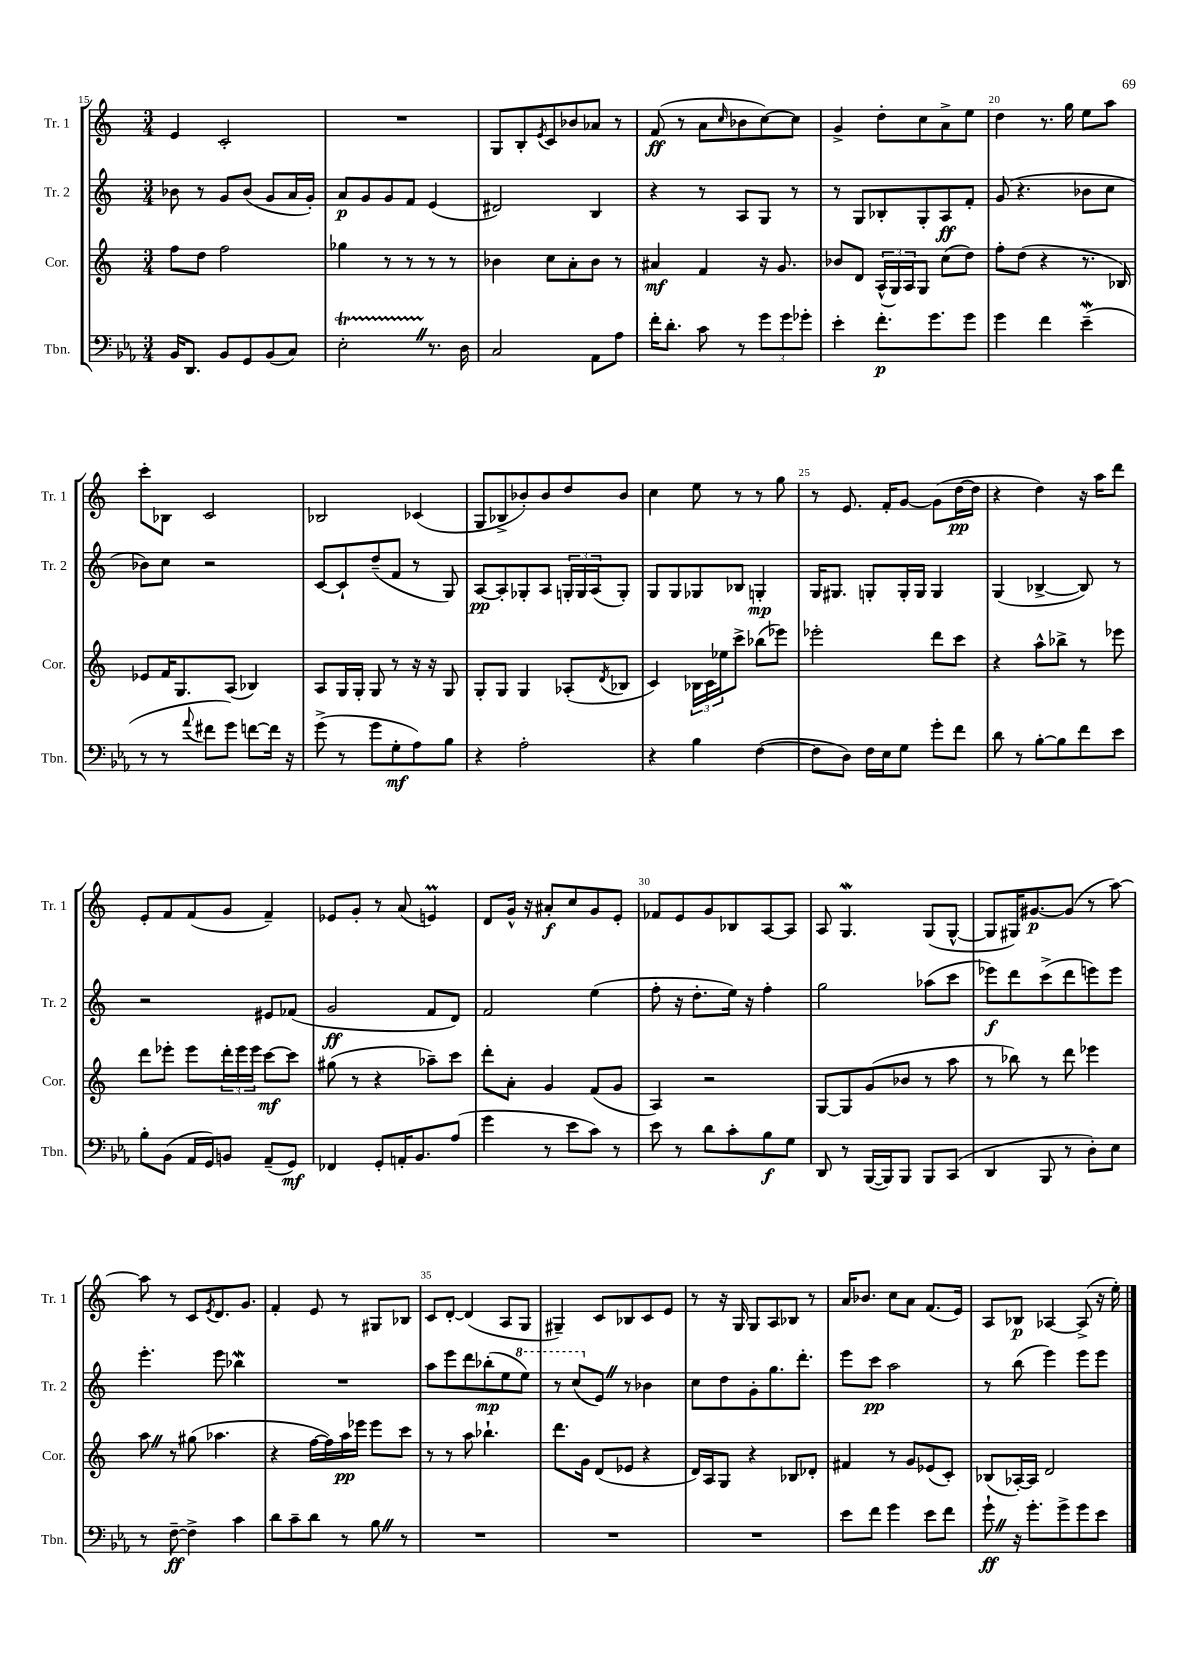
<<
\new StaffGroup <<
\new Staff = "s0" \with { instrumentName = "Tr. 1" shortInstrumentName = "Tr. 1" } {
    \clef treble \key c \major \numericTimeSignature \time 3/4
    e'4 c'2-. |
    R2. |
    g8 b8-. \acciaccatura { e'8 } c'8 bes'8 aes'8 r8 |
    f'8\ff( r8 a'8 \grace { c''16 } bes'8 c''8~) c''8 |
    g'4-> d''8-. c''8 a'8-> e''8 |
    d''4 r8. g''16 e''8 a''8 |
    c'''8-. bes8 c'2 |
    bes2 ces'4( |
    g8 bes8-> bes'8-.) bes'8 d''8 bes'8 |
    c''4 e''8 r8 r8 g''8 |
    r8 e'8. f'16-. g'8~ g'8( d''16~\pp d''16 |
    r4 d''4) r16 a''16 d'''8 |
    e'8-. f'8 f'8( g'8 f'4--) |
    ees'8 g'8-. r8 a'8( e'4\prall) |
    d'8 g'16-^ r16 ais'8-.\f c''8 g'8 e'8-. |
    fes'8 e'8 g'8 bes8 a8~ a8 |
    a8 g4.\mordent g8( g8~-^ |
    g8 gis16) gis'8.~\p gis'8( r8 a''8~) |
    a''8 r8 c'8 \acciaccatura { e'8 } d'8. g'8. |
    f'4-. e'8 r8 gis8 bes8 |
    c'8 d'8~-. d'4( a8 g8 |
    gis4--) c'8 bes8 c'8 e'8 |
    r8 r16 g16 g8 a8 bes8 r8 |
    a'16 bes'8. c''8 a'8 f'8.( e'16) |
    a8 bes8\p aes4~ aes8->( r16 e''16-.) \bar "|." |
}
\new Staff = "s1" \with { instrumentName = "Tr. 2" shortInstrumentName = "Tr. 2" } {
    \clef treble \key c \major \numericTimeSignature \time 3/4
    bes'8 r8 g'8 bes'8( g'8 a'16 g'16-.) |
    a'8\p g'8 g'8 f'8 e'4( |
    dis'2) b4 |
    r4 r8 a8 g8 r8 |
    r8 g8 bes8-. g8-. a8\ff f'8-. |
    g'8( r4. bes'8 c''8 |
    bes'8) c''8 r2 |
    c'8~ c'8-! d''8--( f'8 r8 g8) |
    a8~\pp a8-. ges8-. a8 \tuplet 3/2 { g16-. g16 a16( } g8-.) |
    g8 g8 ges8 bes8 g4-.\mp |
    g16 gis8. g8-. g16-. g16 g4 |
    g4( bes4~-> bes8) r8 |
    r2 eis'8 fes'8( |
    g'2\ff f'8 d'8) |
    f'2 e''4( |
    f''8-. r16 d''8.-. e''16) r16 f''4-. |
    g''2 aes''8( c'''8 |
    ees'''8\f) d'''8 c'''8->( d'''8 e'''8) e'''8 |
    e'''4.-. e'''8 bes''4\mordent |
    R2. |
    a''8 e'''8 d'''8 bes''8-.\mp( e''8 \ottava #1 e'''8) |
    r8 c'''8( \ottava #0 e'8) \once \override BreathingSign.text = \markup { \musicglyph "scripts.caesura.straight" } \breathe r8 bes'4 |
    c''8 d''8 g'8-. g''8. d'''8.-. |
    e'''8 c'''8\pp a''2 |
    r8 b''8( e'''4) e'''8 e'''8 \bar "|." |
}
\new Staff = "s2" \with { instrumentName = "Cor." shortInstrumentName = "Cor." } {
    \clef treble \key c \major \numericTimeSignature \time 3/4
    f''8 d''8 f''2 |
    ges''4 r8 r8 r8 r8 |
    bes'4 c''8 a'8-. bes'8 r8 |
    ais'4\mf f'4 r16 g'8. |
    bes'8 d'8 \tuplet 3/2 { a16-^( g16) a16 } g8 c''8( d''8) |
    f''8-. d''8( r4 r8. bes16) |
    ees'8 f'16 g8. a8( bes4) |
    a8 g16 g16-. g8 r8 r16 r16 g8 |
    g8-. g8 g4 aes8-.( \acciaccatura { d'8 } bes8 |
    c'4) \tuplet 3/2 { bes16 c'16 ees''16 } c'''8-> bes''8( ees'''8) |
    ees'''2-. d'''8 c'''8 |
    r4 a''8-^ bes''8-> r8 ees'''8 |
    d'''8 ees'''8-. ees'''8 \tuplet 3/2 { d'''16-. ees'''16 ees'''16 } c'''8~\mf c'''8 |
    gis''8( r8 r4 aes''8--) c'''8 |
    d'''8-. a'8-. g'4 f'8( g'8 |
    a4) r2 |
    g8~ g8 g'8( bes'8 r8 a''8 |
    r8 bes''8) r8 d'''8 ees'''4 |
    a''8 \once \override BreathingSign.text = \markup { \musicglyph "scripts.caesura.straight" } \breathe r8 gis''8( aes''4. |
    r4 f''16~ f''16) a''16\pp ees'''16 ees'''8 c'''8 |
    r8 r8 a''8 bes''4.-! |
    d'''8. g'16 d'8( ees'8 r4 |
    d'16) a16 g8 r4 bes8 des'8-. |
    fis'4 r8 g'8 ees'8( c'8-.) |
    bes8( aes16~-.) aes16 d'2 \bar "|." |
}
\new Staff = "s3" \with { instrumentName = "Tbn." shortInstrumentName = "Tbn." } {
    \clef bass \key ees \major \numericTimeSignature \time 3/4
    bes,16 d,8. bes,8 g,8 bes,8( c8) |
    ees2-.\startTrillSpan \once \override BreathingSign.text = \markup { \musicglyph "scripts.caesura.straight" } \breathe r8.\stopTrillSpan d16 |
    c2 aes,8 aes8 |
    f'16-. d'8.-. c'8 r8 \tuplet 3/2 { g'8 g'8 ges'8-. } |
    ees'4-. f'8.-.\p g'8. g'8 |
    g'4 f'4 ees'4--\mordent( |
    r8 r8 \appoggiatura { aes'8 } fis'8 g'8) f'8~ f'16 r16 |
    g'8->( r8 g'8 g8-.\mf aes8) bes8 |
    r4 aes2-. |
    r4 bes4 f4~( |
    f8 d8) f16 ees16 g8 g'8-. f'8 |
    d'8 r8 bes8~-. bes8 f'8 ees'8 |
    bes8-. bes,8( aes,16 g,16) b,8 aes,8--( g,8\mf) |
    fes,4 g,8-. a,16-. bes,8. aes8( |
    g'4 r8 ees'8 c'8) r8 |
    ees'8 r8 d'8 c'8-. bes8\f g8 |
    d,8 r8 bes,,16~( bes,,16) bes,,8 bes,,8 c,8( |
    d,4 bes,,8 r8 d8-.) ees8 |
    r8 f8~--\ff f4-> c'4 |
    d'8 c'8-- d'8 r8 bes8 \once \override BreathingSign.text = \markup { \musicglyph "scripts.caesura.straight" } \breathe r8 |
    R2. |
    R2. |
    R2. |
    ees'8 f'8 g'4 ees'8 f'8 |
    g'8-!\ff \once \override BreathingSign.text = \markup { \musicglyph "scripts.caesura.straight" } \breathe r16 g'8.-. g'8-> g'8 ees'8 \bar "|." |
}
>>
>>
\layout { \context { \Score currentBarNumber = #15 \override BarNumber.break-visibility = ##(#f #t #t) barNumberVisibility = #(every-nth-bar-number-visible 5) } }
